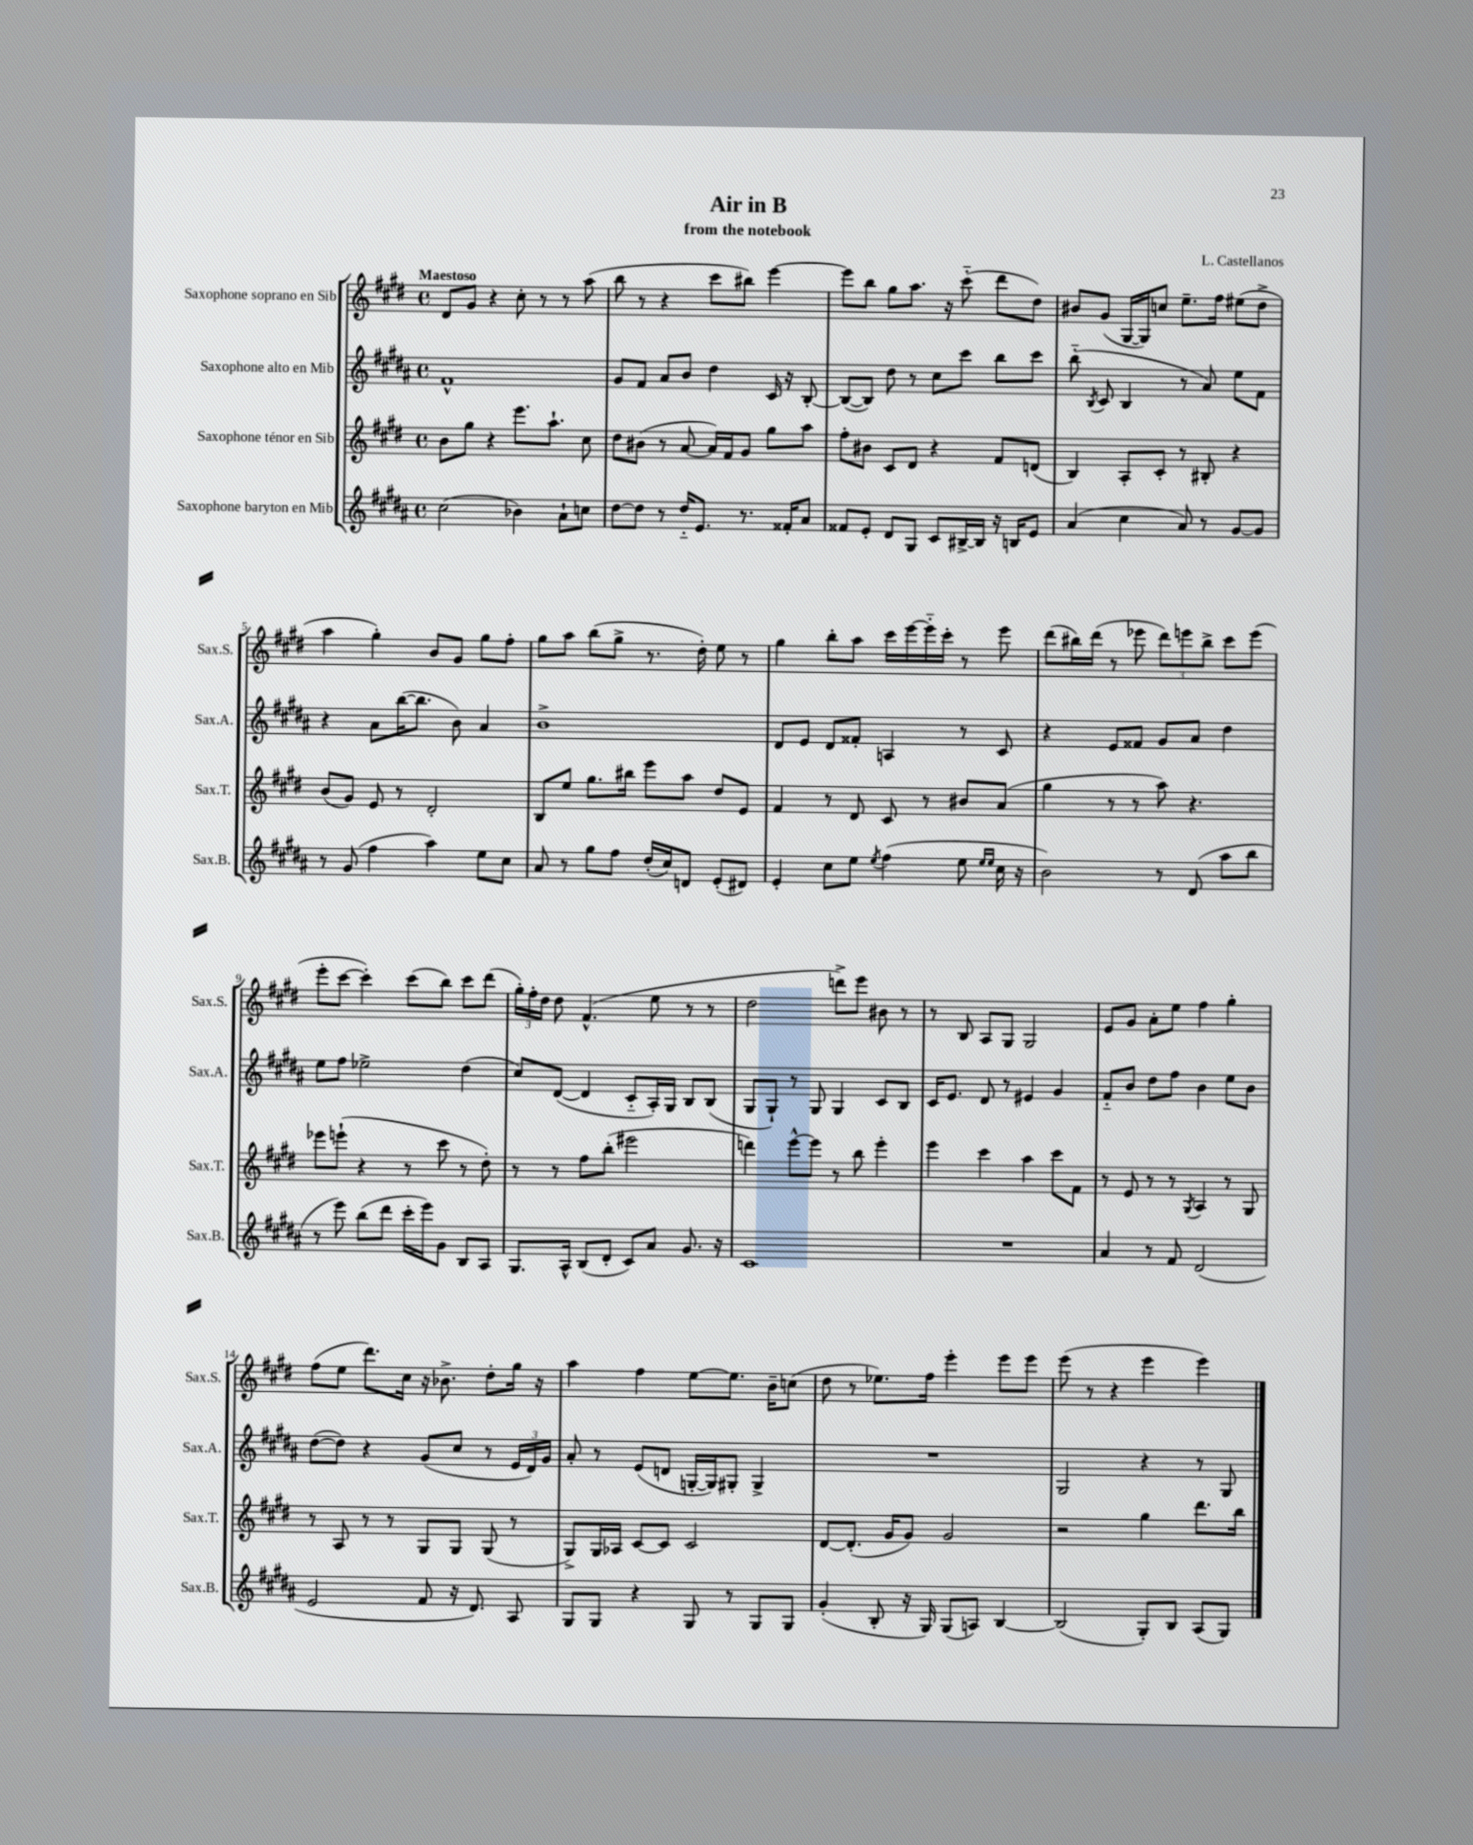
\header { title = "Air in B" composer = "L. Castellanos" subtitle = "from the notebook" }
<<
\new StaffGroup <<
\new Staff = "s0" \with { instrumentName = "Saxophone soprano en Sib" shortInstrumentName = "Sax.S." } {
    \clef treble \key e \major \defaultTimeSignature \time 4/4 \tempo "Maestoso"
    \autoBeamOff dis'8[ gis'8] r4 cis''8-. r8 r8 a''8( |
    b''8 r8 r4 cis'''8[ bis''8]) e'''4~ |
    e'''8[ b''8] gis''8[ a''8.] r16 cis'''8-_( dis'''8[ dis''8]) |
    bis'8[ gis'8]( gis16[~ gis16) c''8] e''8.[-- fis''16] eis''8[( dis''8]-> |
    a''4 gis''4-.) b'8[ gis'8] gis''8[ fis''8]-. |
    gis''8[ a''8] b''8[( gis''8]-> r8. dis''16-.) e''8 r8 |
    gis''4 b''8[-. a''8] cis'''16[ e'''16~ e'''16-_ cis'''16]-. r8 e'''8 |
    dis'''8[( bis''16) dis'''16]( r8 ees'''8 \tuplet 3/2 { dis'''8[) e'''8 bis''8]-> } cis'''8[ e'''8]( |
    e'''8[-. cis'''8]~ cis'''4-.) cis'''8[( b''8]) cis'''8[ dis'''8]( |
    \tuplet 3/2 { gis''16[-.) fis''16-. dis''16] } dis''8 fis'4.-^( e''8 r8 r8 |
    dis''2 d'''8[->) e'''8] bis'8 r8 |
    r8 b8 a8[ gis8] gis2 |
    e'8[ gis'8] a'8[-. e''8] fis''4 gis''4-. |
    fis''8[( e''8] dis'''8.[) cis''16] r16 bes'8.-> dis''8[-. gis''16] r16 |
    a''4 fis''4 e''8[~ e''8.] b'16[-- c''8]( |
    dis''8 r8 ees''8.[) fis''16] e'''4-. e'''8[ e'''8] |
    e'''8( r8 r4 e'''4 e'''4) \bar "|." |
}
\new Staff = "s1" \with { instrumentName = "Saxophone alto en Mib" shortInstrumentName = "Sax.A." } {
    \clef treble \key b \major \defaultTimeSignature \time 4/4
    \autoBeamOff fis'1-^ |
    gis'8[ fis'8] ais'8[ b'8] dis''4 cis'16 r16 b8~-. |
    b8[~( b8]) dis''8 r8 cis''8[ cis'''8] b''8[ cis'''8] |
    b''8-_( \acciaccatura { b8 } cis'8 b4 r8 ais'8) e''8[ fis'8] |
    r4 ais'8[ b''16~( b''8.] b'8) ais'4 |
    b'1-> |
    dis'8[ e'8] dis'8[ fisis'8]-. a4 r8 cis'8 |
    r4 e'8[ fisis'8] gis'8[ ais'8] dis''4 |
    e''8[ fis''8] ees''2-> dis''4( |
    cis''8[) dis'8]~( dis'4 cis'8[-_ ais16-.) gis16] b8[ b8]( |
    gis8[ gis8]-!) r8 gis8 gis4 cis'8[ b8] |
    cis'16[ e'8.] dis'8 r8 eis'4 gis'4 |
    fis'8[-_ b'8] dis''8[ fis''8] b'4 e''8[ b'8] |
    dis''8[~( dis''8]) r4 gis'8[( cis''8] r8 \tuplet 3/2 { e'16[ dis'16) gis'16] } |
    ais'8-. r8 e'8[( d'8] g16[~-. g16) gis8]-. gis4-> |
    R1 |
    gis2 r4 r8 gis8 \bar "|." |
}
\new Staff = "s2" \with { instrumentName = "Saxophone ténor en Sib" shortInstrumentName = "Sax.T." } {
    \clef treble \key e \major \defaultTimeSignature \time 4/4
    \autoBeamOff b'8[ gis''8] r4 e'''8.[ a''8.]-! cis''8 |
    dis''8[ bis'8]( r8 a'8~ a'16[) fis'16 gis'8] gis''8[ a''8] |
    fis''8[-. bis'8] cis'8[ dis'8] r4 fis'8[ d'8]( |
    b4) a8[-. cis'8]-. r8 bis8-. r4 |
    b'8[( gis'8]) e'8 r8 dis'2-. |
    b8[ e''8] gis''8.[ bis''16] e'''8[ a''8] dis''8[ e'8] |
    fis'4 r8 dis'8 cis'8 r8 bis'8[ a'8]( |
    gis''4 r8 r8 a''8) r4. |
    ees'''8[ e'''8]-!( r4 r8 cis'''8 r8 dis''8-.) |
    r8 r8 fis''8[ b''8]-.( eis'''2 |
    d'''4) e'''8[~-^ e'''8] r8 b''8 e'''4-. |
    e'''4 cis'''4 a''4 cis'''8[ fis'8] |
    r8 e'8 r8 r8 \acciaccatura { gis8 } a4 r8 gis8 |
    r8 a8 r8 r8 gis8[ gis8] gis8( r8 |
    gis8[->) gis16 aes16] cis'8[~ cis'8] cis'2 |
    dis'8[~ dis'8.]-.( gis'16[ gis'8]) gis'2 |
    r2 gis''4 dis'''8.[ b''16] \bar "|." |
}
\new Staff = "s3" \with { instrumentName = "Saxophone baryton en Mib" shortInstrumentName = "Sax.B." } {
    \clef treble \key b \major \defaultTimeSignature \time 4/4
    \autoBeamOff cis''2( bes'4) ais'8[-! c''8] |
    dis''8[~ dis''8] r8 dis''16[-_ e'8.] r8. fisis'16[-. ais'8] |
    fisis'8[ e'8]-. dis'8[ gis8] cis'8[ bis16~-> bis16] r16 b16[ e'8] |
    ais'4( cis''4 ais'8) r8 gis'8[~ gis'8] |
    r8 gis'8( fis''4 ais''4) e''8[ cis''8] |
    ais'8 r8 gis''8[ fis''8] dis''16[-.( cis''16) d'8] e'8[-.( dis'8]) |
    e'4-. cis''8[ e''8] \acciaccatura { e''8 } fis''4( e''8 \grace { e''16[ e''16] } cis''16 r16 |
    b'2) r8 dis'8( ais''8[ b''8] |
    r8 e'''8) b''8[( dis'''8] cis'''16[-. e'''16) gis'8] b8[ ais8] |
    gis8.[ ais16]-^ b8[( dis'8]-. cis'8[) ais'8] gis'8. r16 |
    cis'1 |
    R1 |
    ais'4 r8 fis'8 dis'2( |
    e'2 fis'8 r16 dis'8.) ais8 |
    gis8[ gis8] r4 gis8 r8 gis8[ gis8] |
    gis'4-.( b8-. r16 gis16) gis8[( a8]) b4~ |
    b2( gis8[-.) b8] ais8[( gis8]) \bar "|." |
}
>>
>>
